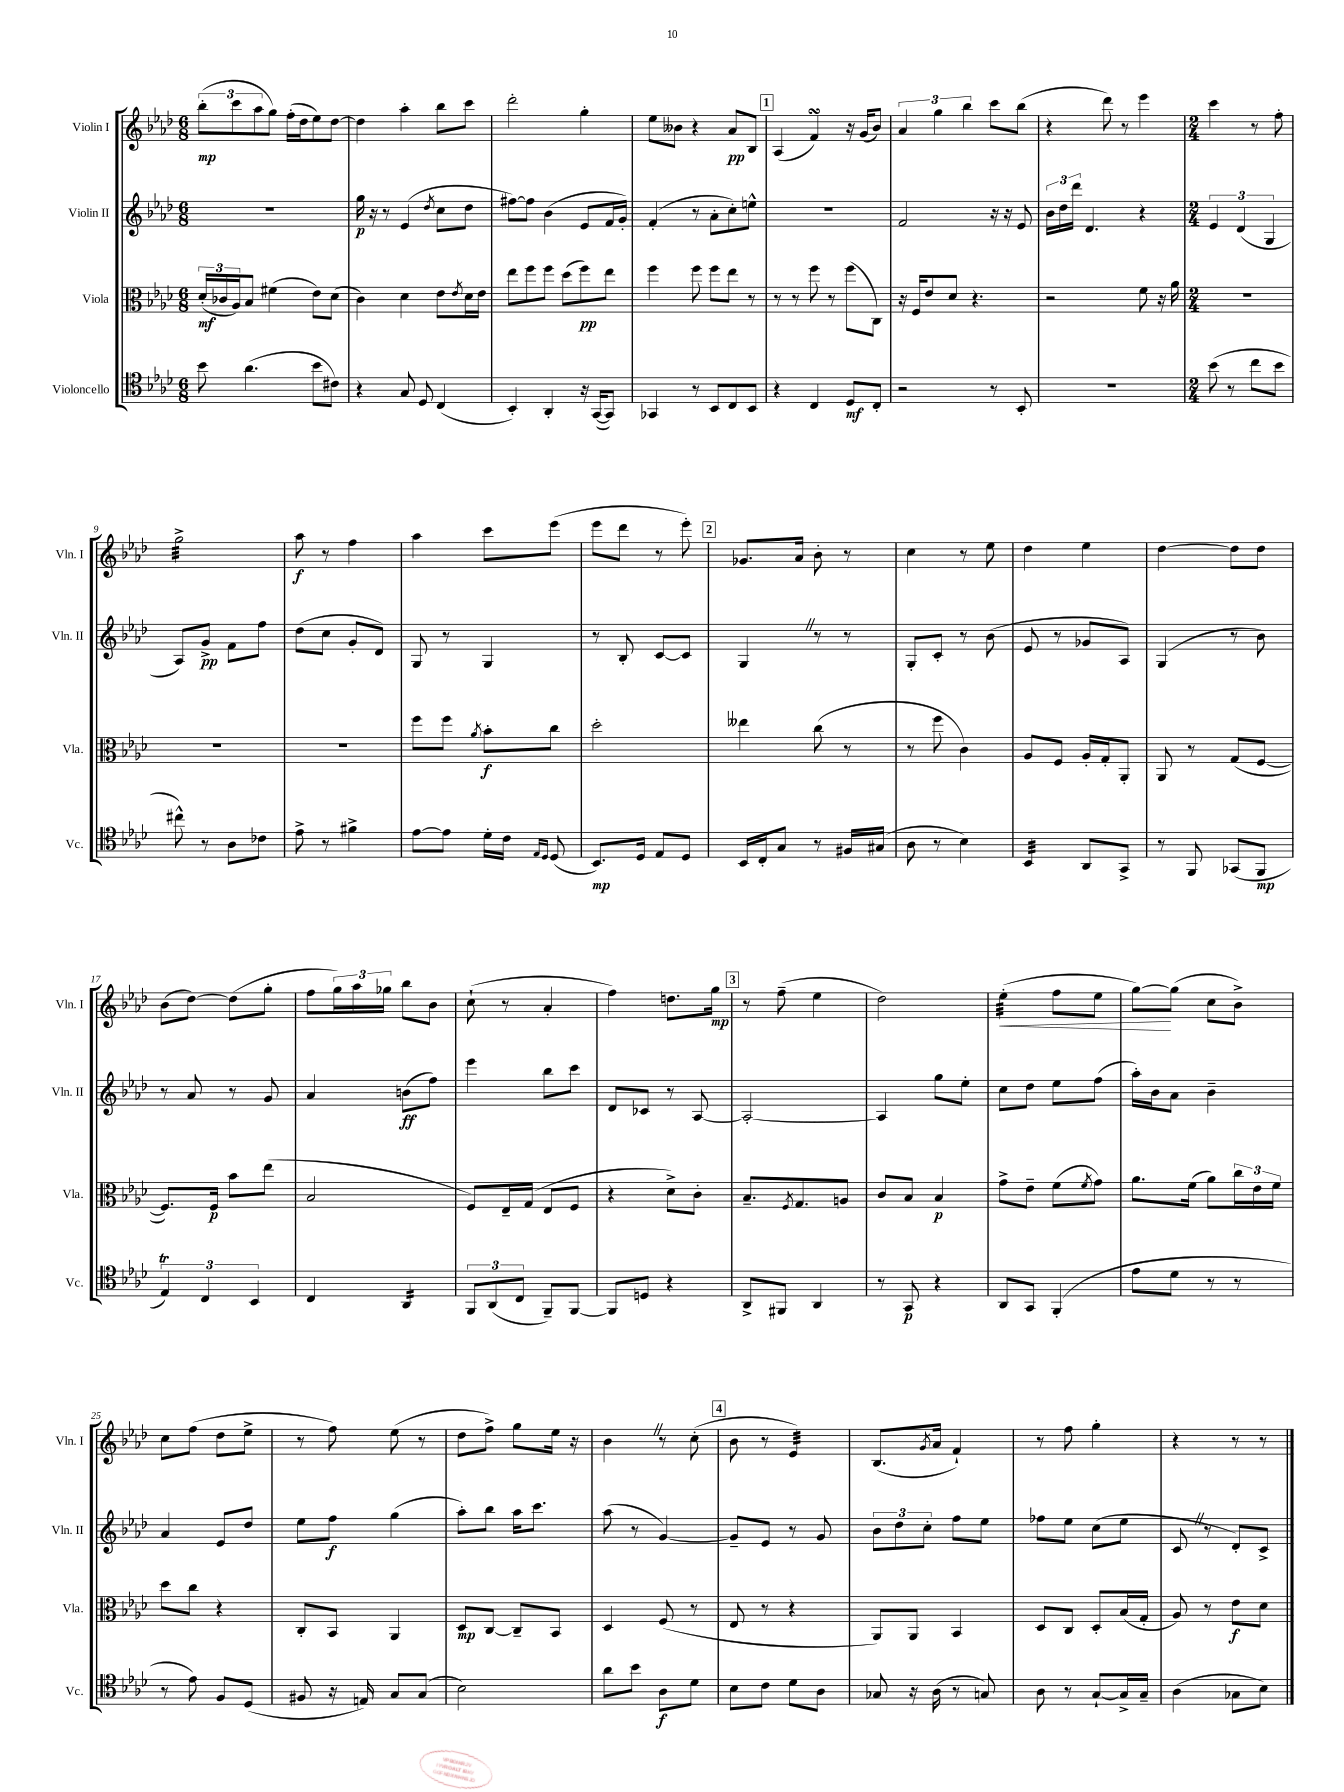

**kern	**kern	**kern	**kern
*staff4	*staff3	*staff2	*staff1
*clefC4	*clefC3	*clefG2	*clefG2
*k[b-e-a-d-]	*k[b-e-a-d-]	*k[b-e-a-d-]	*k[b-e-a-d-]
*M6/8	*M6/8	*M6/8	*M6/8
8b-	(24d-'	2.r	(12bb-'
.	24c-	.	.
.	24A-)	.	12ccc
(4.a-	8B-	.	.
.	.	.	12aa-
.	(4f#	.	8gg)
.	.	.	(16ff'
.	.	.	16dd-
8b-	8e-)	.	8ee-)
8c#)	(8d-	.	[8dd-
=	=	=	=
4r	4c)	16gg	4dd-]
.	.	16r	.
.	.	8r	.
8G	4d-	(4e-	4aa-'
8D-	.	.	.
.	.	8qdd-	.
(4C	8e-	8cc	8bb-
.	8qe-	.	.
.	16d-	8dd-	8ccc
.	16e-	.	.
=	=	=	=
4BB-')	8ee-	[8ff#)	2ddd-'
.	8ff	8ff#]	.
4AA-'	8ff	(4b-	.
.	(8dd-	.	.
16r	8ff)	8e-	4gg'
([16GG	.	.	.
8GG])	8ee-	16f	.
.	.	16g')	.
=	=	=	=
4GG-	4ff	(4f'	8ee-
.	.	.	8b--
8r	8ff	8r	4r
8BB-	8ff	8a-'	.
8C	8ee-	8cc')	8a-
8BB-	8r	8ee^^	8B-
=	=	=	=
4r	8r	2.r	(4A-
.	8r	.	.
4C	8ff	.	4f)
.	8r	.	.
8D-	(8ff	.	16r
.	.	.	(16g
8C'	8C)	.	8b-)
=	=	=	=
2r	16r	2f	6a-
.	16F	.	.
.	8e-	.	.
.	.	.	6gg
.	8d-	.	.
.	.	.	6bb-
.	4.r	.	.
8r	.	16r	8ccc
.	.	16r	.
8BB-'	.	8e-	(8bb-
=	=	=	=
2.r	2r	24b-	4r
.	.	24dd-	.
.	.	24ddd-	.
.	.	4.d-	.
.	.	.	8ddd-)
.	.	.	8r
.	8f	4r	4eee-
.	16r	.	.
.	16a-	.	.
=	=	=	=
*M2/4	*M2/4	*M2/4	*M2/4
(8b-	2r	6e-	4ccc
8r	.	.	.
.	.	(6d-	.
8cc	.	.	8r
.	.	6G	.
8b-	.	.	8ff'
=	=	=	=
8cc#^^)	2r	8A-)	2gg^
8r	.	8g^	.
8A-	.	8f	.
8c-	.	8ff	.
=	=	=	=
8e-^	2r	(8dd-	8aa-
8r	.	8cc	8r
4f#^	.	8g'	4ff
.	.	8d-)	.
=	=	=	=
[8e-	8ff	8G	4aa-
8e-]	8ff	8r	.
.	8qa-	.	.
16d-'	8b-'	4G	8ccc
16c	.	.	.
16qqE-	.	.	.
16qqD-	.	.	.
(8D-	8cc	.	(8eee-
=	=	=	=
8.BB-)	2dd-'	8r	8eee-
.	.	8B-'	8ddd-
16D-	.	.	.
8E-	.	[8c	8r
8D-	.	8c]	8eee-')
=	=	=	=
16BB-	4ee--	4G	8.g-
16C'	.	.	.
8G	.	.	.
.	.	.	16a-
8r	(8cc	8r	8b-'
16F#	8r	8r	8r
(16G#	.	.	.
=	=	=	=
8A-	8r	8G'	4cc
8r	8ff	8c'	.
4B-)	4c)	8r	8r
.	.	(8b-	8ee-
=	=	=	=
4BB-	8A-	8e-	4dd-
.	8F	8r	.
8AA-	16A-'	8g-	4ee-
.	16G'	.	.
8GG^	8AA-'	8A-)	.
=	=	=	=
8r	8AA-	(4G	[4dd-
8FF	8r	.	.
(8GG-	(8G	8r	8dd-]
8FF	[8F	8b-)	8dd-
=	=	=	=
6E-)	8.F])	8r	(8b-
.	.	8a-	[8dd-)
6C	.	.	.
.	16F	.	.
.	8b-	8r	(8dd-]
6BB-	.	.	.
.	(8ee-	8g	8gg'
=	=	=	=
4C	2B-	4a-	8ff
.	.	.	24gg)
.	.	.	24aa-
.	.	.	24gg-
4AA-	.	(8b	8bb-
.	.	8ff)	8b-
=	=	=	=
12FF	8F)	4eee-	(8cc`
(12AA-	.	.	.
.	16E-~	.	8r
12C	.	.	.
.	(16G	.	.
8FF~)	8E-	8bb-	4a-'
[8FF	8F	8ccc	.
=	=	=	=
8FF]	4r	8d-	4ff)
8D	.	8c-	.
4r	8d-^)	8r	8.dd
.	8c'	[8A-	.
.	.	.	16gg
=	=	=	=
8AA-^	8.B-~	2A-'_	8r
8FF#	.	.	(8ff~
.	8qF	.	.
.	8.G	.	.
4AA-	.	.	4ee-
.	8A	.	.
=	=	=	=
8r	8c	4A-]	2dd-)
8GG	8B-	.	.
4r	4B-	8gg	.
.	.	8ee-'	.
=	=	=	=
8AA-	8g^	8cc	(4ee-'
8GG	8e-~	8dd-	.
(4FF'	(8f	8ee-	8ff
.	8qf	.	.
.	8g)	(8ff	8ee-
=	=	=	=
8e-	8.a-	16aa-')	[8gg)
.	.	16b-	.
8d-	.	8a-	(8gg]
.	(16f	.	.
8r	8a-)	4b-~	8cc
8r	24cc	.	8b-^)
.	24e-	.	.
.	24f	.	.
=	=	=	=
8r	8dd-	4a-	8cc
8e-)	8cc	.	(8ff
8F	4r	8e-	8dd-
(8D-	.	8dd-	8ee-^
=	=	=	=
8F#	8C'	8ee-	8r
16r	8BB-	8ff	8ff)
16E)	.	.	.
8G	4AA-	(4gg	(8ee-
(8G	.	.	8r
=	=	=	=
2B-)	8D-	8aa-')	8dd-
.	[8C	8bb-	8ff^)
.	8C~]	16aa-	8gg
.	.	8.ccc	.
.	8BB-	.	16ee-
.	.	.	16r
=	=	=	=
8a-	4D-	(8aa-	4b-
8b-	.	8r	.
8A-	(8F	[4g)	8r
8d-	8r	.	(8cc'
=	=	=	=
8B-	8E-	8g~]	8b-
8c	8r	8e-	8r
8d-	4r	8r	4e-)
8A-	.	8g	.
=	=	=	=
8G-	8AA-)	12b-	(8.B-
.	.	12dd-	.
16r	8AA-	.	.
.	.	12cc'	.
.	.	.	8qg
(16A-	.	.	16a-
8r	4BB-	8ff	4f`)
8G)	.	8ee-	.
=	=	=	=
8A-	8D-	8ff-	8r
8r	8C	8ee-	8ff
[8G`	8D-'	(8cc	4gg'
16G^]	(16B-	8ee-	.
16G~	16G'	.	.
=	=	=	=
(4A-	8A-)	8c	4r
.	8r	8r	.
8G-	8e-	8d-')	8r
8B-)	8d-	8c^	8r
==	==	==	==
*-	*-	*-	*-
